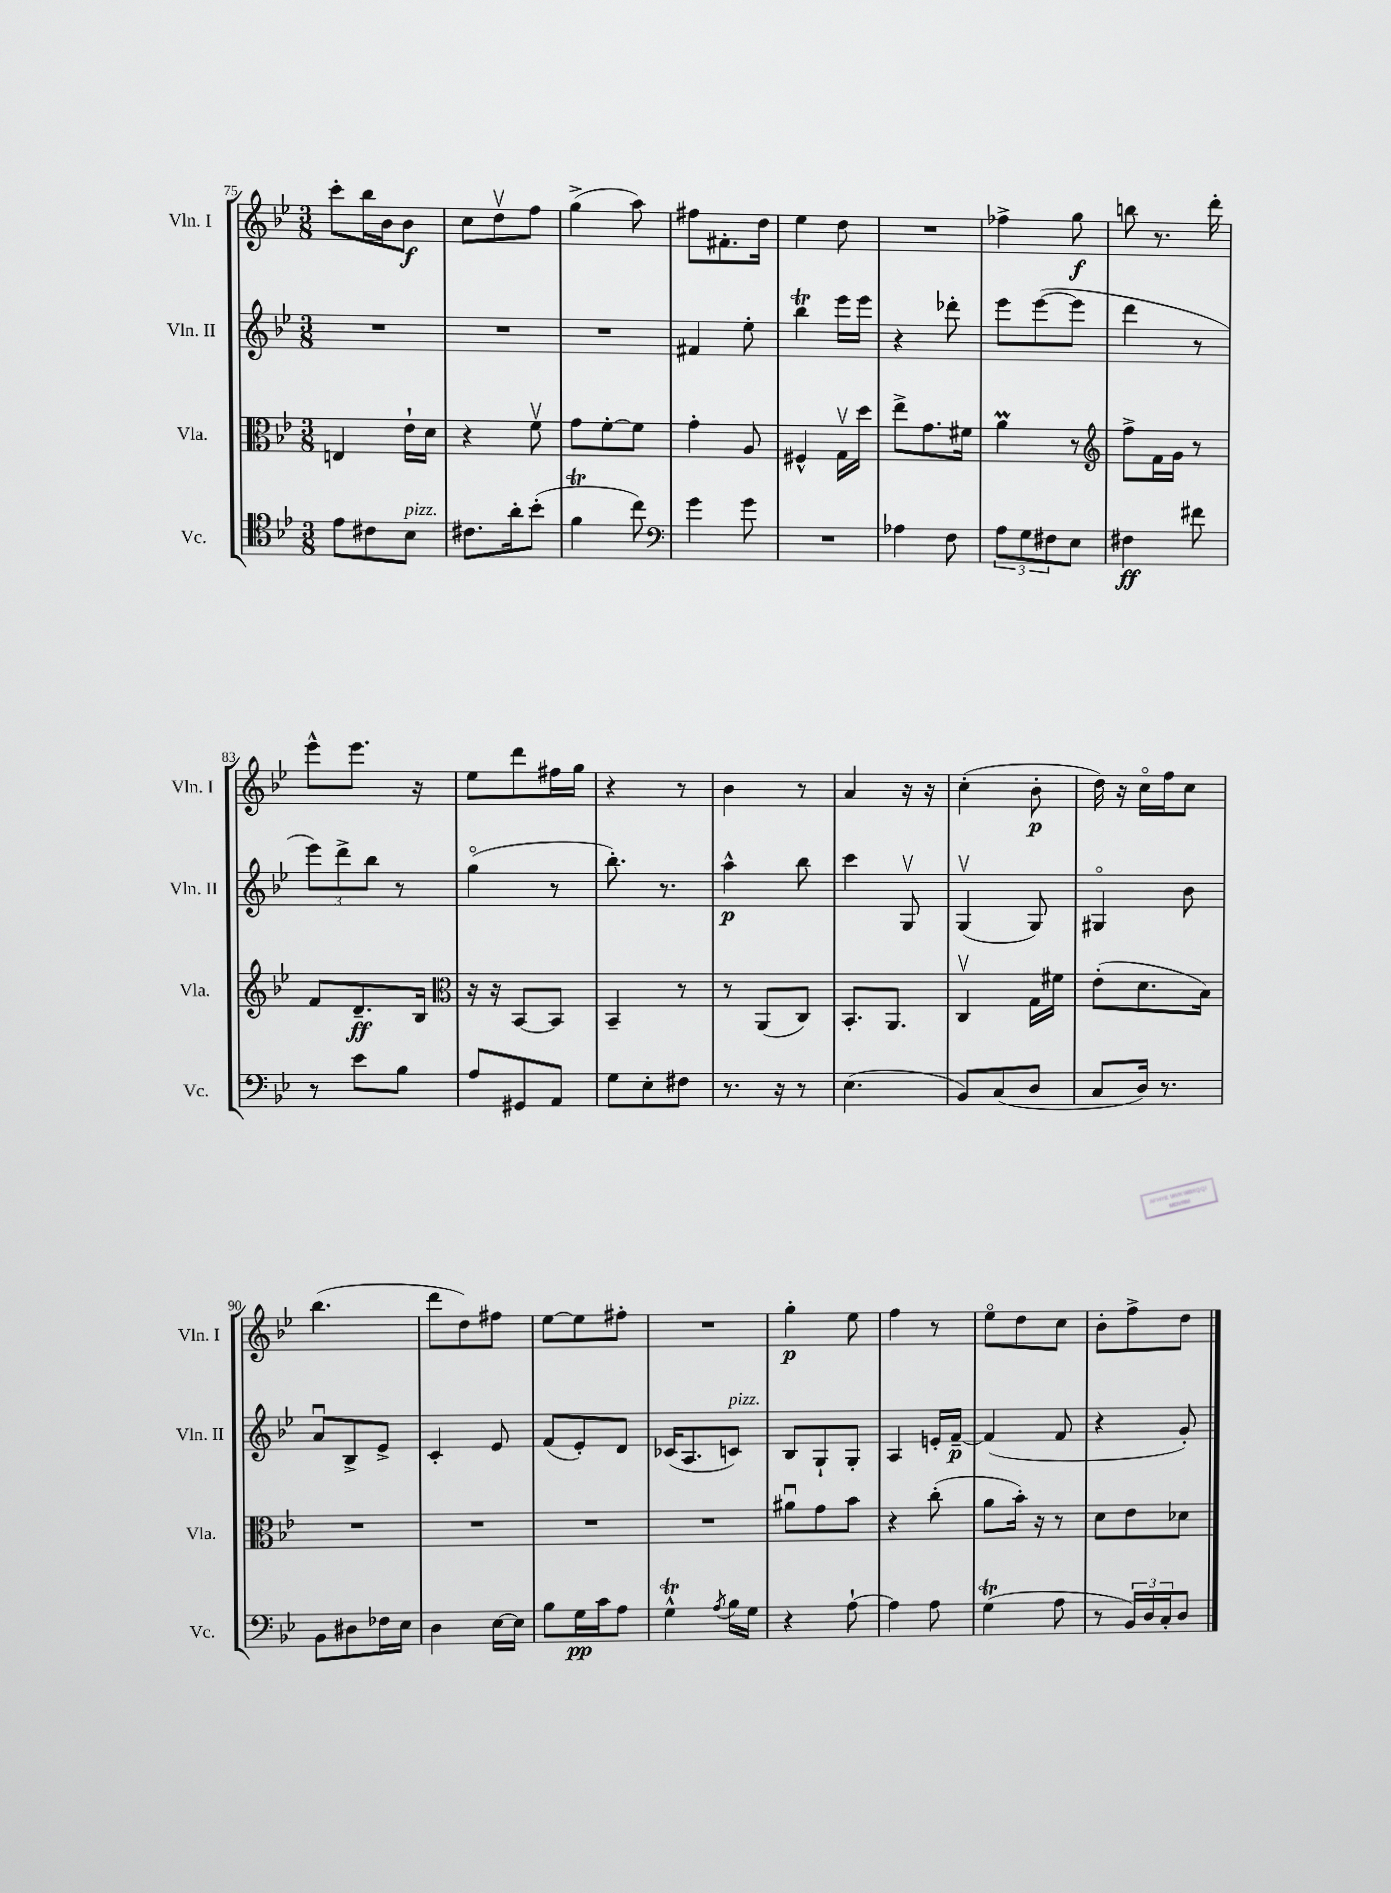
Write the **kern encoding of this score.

**kern	**kern	**kern	**kern
*staff4	*staff3	*staff2	*staff1
*clefC4	*clefC3	*clefG2	*clefG2
*k[b-e-]	*k[b-e-]	*k[b-e-]	*k[b-e-]
*M3/8	*M3/8	*M3/8	*M3/8
8e-	4E	4.r	8ccc'
8c#	.	.	16bb-
.	.	.	16b-
8B-	16e-`	.	8b-
.	16d	.	.
=	=	=	=
8.c#	4r	4.r	8cc
.	.	.	8ddv
16a'	.	.	.
(8b-'	8fv	.	8ff
=	=	=	=
4f	8g	4.r	(4gg^
.	[8f'	.	.
8cc)	8f]	.	8aa)
=	=	=	=
*clefF4	*	*	*
4g	4g'	4f#	8ff#
.	.	.	8.f#'
8g	8A	8ee-'	.
.	.	.	16dd
=	=	=	=
4.r	4F#^^	4bb-	4ee-
.	16Gv	16eee-	8dd
.	16dd	16eee-	.
=	=	=	=
4A-	8ee-^	4r	4.r
.	8.g	.	.
8F	.	8ddd-'	.
.	16f#	.	.
=	=	=	=
12A	4a	8eee-	4ff-^
12G	.	.	.
.	.	([8eee-	.
12F#	.	.	.
8E-	8r	8eee-]	8gg
=	=	=	=
*	*clefG2	*	*
4F#	8ff^	4ddd	8bb
.	16f	.	8.r
.	16g	.	.
8f#	8r	8r	.
.	.	.	16ddd'
=	=	=	=
8r	8f	12eee-)	8eee-^^
.	.	12ddd^	.
8e-	8.d~	.	8.eee-
.	.	12bb-	.
8B-	.	8r	.
.	16B-	.	16r
=	=	=	=
*	*clefC3	*	*
8A	16r	(4ggo	8ee-
.	16r	.	.
8GG#	[8BB-	.	8ddd
8AA	8BB-]	8r	16ff#
.	.	.	16gg
=	=	=	=
8G	4BB-~	8.bb-')	4r
8E-'	.	.	.
.	.	8.r	.
8F#	8r	.	8r
=	=	=	=
8.r	8r	4aa^^	4b-
.	(8AA	.	.
16r	.	.	.
8r	8C)	8bb-	8r
=	=	=	=
(4.E-	8.BB-'	4ccc	4a
.	8.AA	.	.
.	.	8Gv	16r
.	.	.	16r
=	=	=	=
8BB-)	4Cv	(4Gv	(4cc'
(8C	.	.	.
8D	16G	8G)	8b-'
.	16f#	.	.
=	=	=	=
8C	(8e-'	4G#o	16dd)
.	.	.	16r
16D)	8.d	.	16cco
8.r	.	.	16ff
.	.	8b-	8cc
.	16B-)	.	.
=	=	=	=
8BB-	4.r	8au	(4.bb-
8D#	.	8B-^	.
16F-	.	8e-^	.
16E-	.	.	.
=	=	=	=
4D	4.r	4c'	8ddd
.	.	.	8dd)
[16E-	.	8e-	8ff#
16E-]	.	.	.
=	=	=	=
8B-	4.r	(8f	[8ee-
16G	.	8e-')	8ee-]
16c	.	.	.
8A	.	8d	8ff#'
=	=	=	=
4G^^	4.r	(16c-	4.r
.	.	8.A	.
8qA	.	.	.
16B-	.	8c)	.
16G	.	.	.
=	=	=	=
4r	8a#u	8B-	4gg'
.	8g	8G`	.
[8A`	8b-	8G'	8ee-
=	=	=	=
4A]	4r	4A	4ff
8A	(8cc'	16e'	8r
.	.	[16f~	.
=	=	=	=
(4G	8a	(4f]	8ee-o
.	16b-')	.	8dd
.	16r	.	.
8A	8r	8f	8cc
=	=	=	=
8r	8d	4r	8b-'
24BB-)	8e-	.	8ff^
24D	.	.	.
24C'	.	.	.
8D	8d-	8g')	8dd
==	==	==	==
*-	*-	*-	*-
